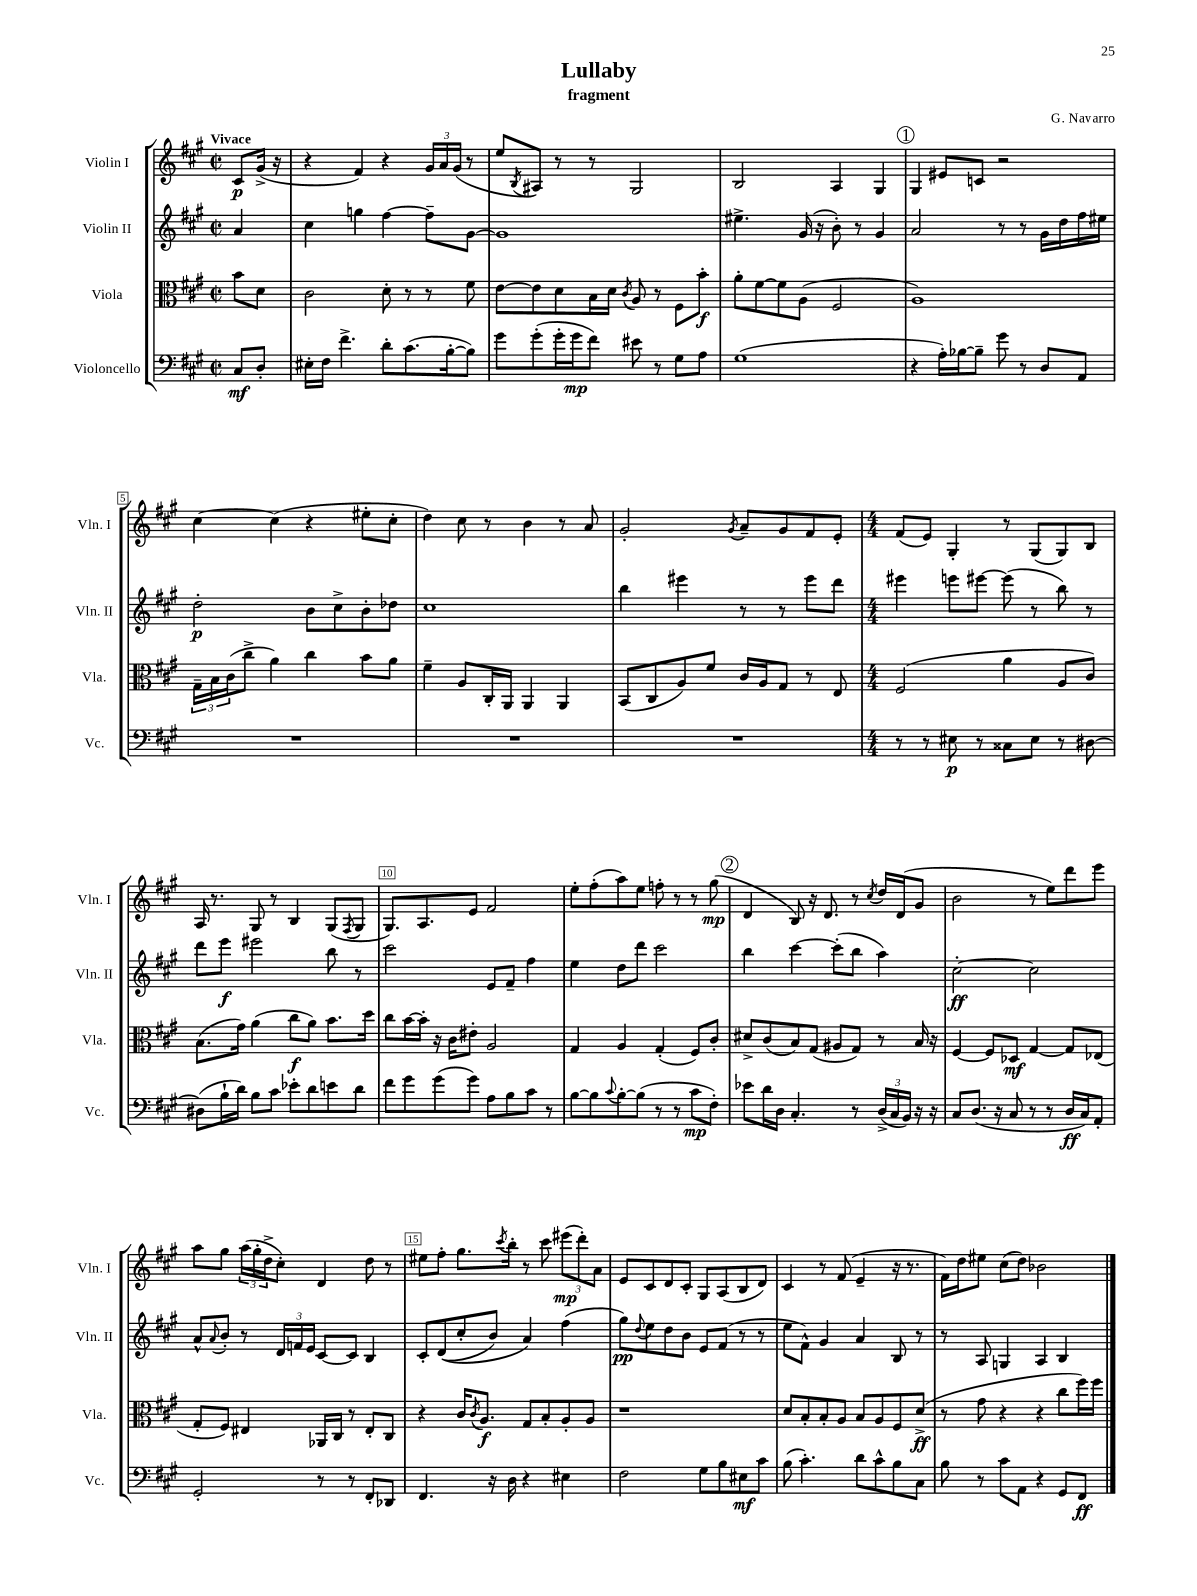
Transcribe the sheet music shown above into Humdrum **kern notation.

**kern	**kern	**kern	**kern
*staff4	*staff3	*staff2	*staff1
*clefF4	*clefC3	*clefG2	*clefG2
*k[f#c#g#]	*k[f#c#g#]	*k[f#c#g#]	*k[f#c#g#]
*M2/2	*M2/2	*M2/2	*M2/2
*met(c|)	*met(c|)	*met(c|)	*met(c|)
8C#	8b	4a	8c#
8D'	8d	.	(16g#^
.	.	.	16r
=	=	=	=
16E#'	2c#	4cc#	4r
16F#	.	.	.
4.f#^	.	.	.
.	.	4gg	4f#)
8d'	8d'	[4ff#	4r
(8.c#	8r	.	.
.	8r	8ff#~]	24g#
.	.	.	24a
[16B'	.	.	.
.	.	.	(24g#
8B])	8f#	[8g#	8r
=	=	=	=
8g#	[8e	1g#]	8ee
.	.	.	8qB
(8g#'	8e]	.	8A#)
16g#'	8d	.	8r
16g#	.	.	.
8f#)	16B	.	8r
.	16d	.	.
.	8qc#	.	.
8e#	8A	.	2G#
8r	8r	.	.
8G#	8F#	.	.
8A	8b'	.	.
=	=	=	=
(1G#	8a'	4.ee#^	2B
.	[8f#	.	.
.	8f#]	.	.
.	(8A	(16g#	.
.	.	16r	.
.	2F#	8b')	4A
.	.	8r	.
.	.	4g#	4G#
=	=	=	=
4r	1A)	2a	4G#
16A')	.	.	8e#
[16B-	.	.	.
8B-~]	.	.	8c
8g#	.	8r	2r
8r	.	8r	.
8D	.	16g#	.
.	.	16dd	.
8AA	.	16ff#	.
.	.	16ee#	.
=	=	=	=
1r	24G#~	2dd'	[4cc#
.	24B	.	.
.	(24c#	.	.
.	8cc#^	.	.
.	4a)	.	(4cc#]
.	4cc#	8b	4r
.	.	8cc#^	.
.	8b	8b'	8ee#'
.	8a	8dd-	8cc#'
=	=	=	=
1r	4f#~	1cc#	4dd)
.	8A	.	8cc#
.	16C#'	.	8r
.	16AA	.	.
.	4AA	.	4b
.	4AA	.	8r
.	.	.	8a
=	=	=	=
1r	(8BB	4bb	2g#'
.	8C#	.	.
.	8A)	4eee#	.
.	8f#	.	.
.	.	.	8qg#
.	16c#	8r	8a~
.	16A	.	.
.	8G#	8r	8g#
.	8r	8eee#	8f#
.	8E	8ddd	8e'
=	=	=	=
*M4/4	*M4/4	*M4/4	*M4/4
8r	(2F#	4eee#	(8f#
8r	.	.	8e)
8E#	.	8eee	4G#'
8r	.	[8eee#	.
8C##	4a	(8eee#]	8r
8E#	.	8r	(8G#
8r	8A	8bb)	8G#)
[8D#	8c#)	8r	8B
=	=	=	=
(8D#]	(8.B	8ddd	16A
.	.	.	8.r
16B`	.	8eee	.
16d)	16g#)	.	.
8B	(4a	2eee#	8G#
8c#	.	.	8r
8e-'	8cc#	.	4B
8d	8a)	.	.
8e	8.b	8bb	(8G#
.	.	.	8qF#
8d	.	8r	8G#
.	16dd	.	.
=	=	=	=
8f#	8cc#	2ccc#	8.G#)
8g#	[16b	.	.
.	16b']	.	8.A
(8g#	16r	.	.
.	16c#	.	.
8g#)	8e#'	.	8e
8A	2A	8e	2f#
8B	.	8f#~	.
8c#	.	4ff#	.
8r	.	.	.
=	=	=	=
[8B	4G#	4ee	8ee'
8B]	.	.	(8ff#'
8qqc#	.	.	.
[8B'	4A	8dd	8aa)
(8B]	.	8ddd	8ee
8r	(4G#'	2ccc#	8ff'
8r	.	.	8r
8c#	8F#)	.	8r
8F#')	8c#'	.	(8gg#
=	=	=	=
8e-	8d#^	4bb	4d
16d	(8c#	.	.
16D	.	.	.
4.C#'	8B)	[4ccc#	8B)
.	(8G#	.	16r
.	.	.	8.d
.	8A#	(8ccc#']	.
8r	8G#)	8bb	8r
.	.	.	8qcc#
(24D^	8r	4aa)	16dd
24C#	.	.	.
.	.	.	(16d
24BB)	.	.	.
16r	16B	.	8g#
16r	16r	.	.
=	=	=	=
8C#	[4F#	[2cc#'	2b
(8.D	.	.	.
.	8F#]	.	.
16r	.	.	.
8C#	8D-	.	.
8r	[4G#	2cc#]	8r
8r	.	.	8ee)
16D	8G#]	.	8ddd
16C#)	.	.	.
8AA'	(8E-	.	8eee
=	=	=	=
2GG#'	8G#'	8a^^	8aa
.	.	8qqa	.
.	8F#)	8b'	8gg#
.	4E#	8r	(24aa
.	.	.	24gg#'
.	.	.	24dd^
.	.	24d	8cc#')
.	.	24f	.
.	.	24e	.
8r	16AA-	[8c#	4d
.	16C#	.	.
8r	8r	8c#]	.
8FF#'	8E#'	4B	8dd
8DD-	8C#	.	8r
=	=	=	=
4.FF#	4r	8c#'	8ee#
.	.	&((8d	8ff#'
.	16c#	8cc#'	8.gg#
.	8qc#	.	.
.	8.A	.	.
16r	.	8b)	.
.	.	.	8qccc#
16D	.	.	16bb'
4r	8G#	4a&)	8r
.	8B'	.	8ccc#
4E#	8A'	(4ff#	(12eee#
.	.	.	12ddd')
.	8A	.	.
.	.	.	12a
=	=	=	=
2F#	1r	8gg#)	8e
.	.	8qqdd	.
.	.	8ee	8c#
.	.	8dd	8d
.	.	8b	8c#'
8G#	.	8e	8G#
8B	.	(8f#	(8A
8E#	.	8r	8B
8c#	.	8r	8d)
=	=	=	=
(8B	8d	8ee	4c#
4.c#')	8B'	8f#^^)	.
.	8B'	4g#	8r
.	8A	.	(8f#
8d	8B	4a	4e~
8c#^^	8A	.	.
8B	8F#	8B	16r
.	.	.	8.r
8C#	(8d^	8r	.
=	=	=	=
8B	8r	8r	16f#)
.	.	.	16dd
8r	8g#	8A	8ee#
8c#	4r	4G	(8cc#
8AA	.	.	8dd)
4r	4r	4A	2b-
8GG#	8cc#	4B	.
8FF#	16ff#)	.	.
.	16ff#	.	.
==	==	==	==
*-	*-	*-	*-
